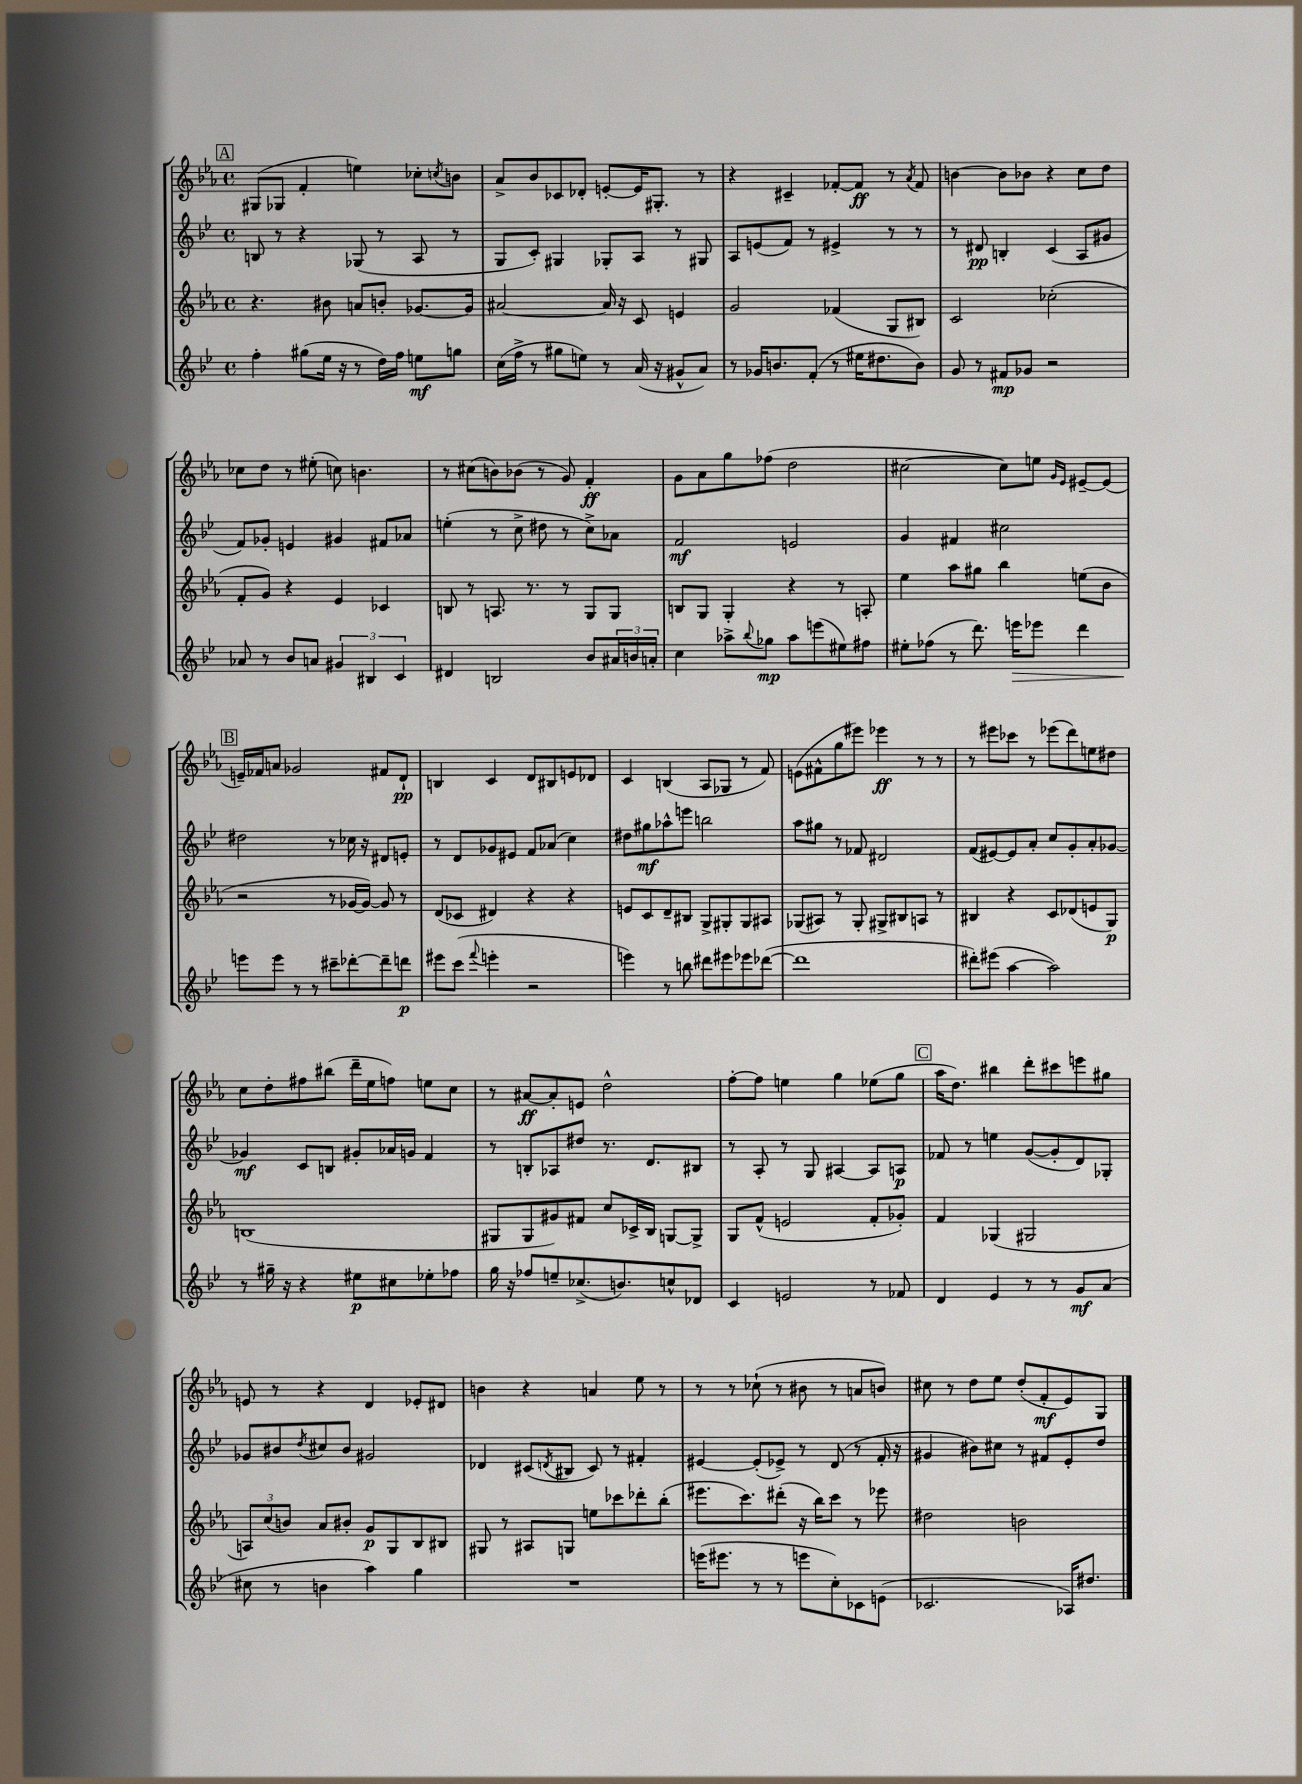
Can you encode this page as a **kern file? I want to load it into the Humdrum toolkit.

**kern	**kern	**kern	**kern
*staff4	*staff3	*staff2	*staff1
*clefG2	*clefG2	*clefG2	*clefG2
*k[b-e-]	*k[b-e-a-]	*k[b-e-]	*k[b-e-a-]
*M4/4	*M4/4	*M4/4	*M4/4
*met(c)	*met(c)	*met(c)	*met(c)
4ff'	4.r	8B	(8G#
.	.	8r	8G-
(8gg#	.	4r	4f'
16ee-	8b#	.	.
16r	.	.	.
8r	8a	(8G-	4ee)
16dd)	8b'	8r	.
16ff	.	.	.
8ee	[8.g-	8A	8cc-'
.	.	.	8qcc
8gg	.	8r	8b
.	16g-]	.	.
=	=	=	=
(16cc	[2a#	8G	8a-^
16ff^	.	.	.
8r	.	8c')	8b-
8gg#	.	4G#	8c-
8ee)	.	.	8d-'
8r	16a#]	8G-'	[8e'
.	16r	.	.
(16a	8c	8A	16e]
16r	.	.	8.G#'
8g#^^	4e	8r	.
8a)	.	8G#	8r
=	=	=	=
8r	2g	8A	4r
16g-	.	(8e	.
8.b	.	.	.
.	.	8f)	4c#~
(8f'	.	8r	.
8r	(4f-	4e#^	[8f-'
16ee#	.	.	8f-]
8.dd#	.	.	.
.	8G	8r	8r
.	.	.	8qa-
8b)	8B#)	8r	8f-
=	=	=	=
8g	2c	8r	[4b
8r	.	8d#	.
8f#	.	4B'	8b]
8g-	.	.	8b-
2r	(2cc-'	(4c	4r
.	.	8A	8cc
.	.	8g#	8dd
=	=	=	=
8a-	8f'	8f)	8cc-
8r	8g)	8g-'	8dd
8b-	4r	4e	8r
8a	.	.	(8ee#'
6g#	4e-	4g#	8cc)
.	.	.	4.b
6B#	.	.	.
.	4c-	8f#	.
6c	.	.	.
.	.	8a-	.
=	=	=	=
4d#	8B	(4ee'	8r
.	8r	.	(8cc#
2B	8.A	8r	8b)
.	.	8cc^	(8b-
.	8.r	.	.
.	.	8dd#	8r
.	8r	8r	8g)
8b-	8G	8cc^)	4f'
24a#	8G	8a-	.
24b	.	.	.
24a'	.	.	.
=	=	=	=
4cc	8B	2f	8g
.	8G	.	8a-
8aa-^	4G'	.	8gg
8qqbb-	.	.	.
8gg-	.	.	(8ff-
8aa-	4r	2e	2dd
(8eee	.	.	.
8ee#)	8r	.	.
8ff#	8A'	.	.
=	=	=	=
8ee#'	4ee-	4g	[2cc#
(8ff-	.	.	.
8r	8aa-	4f#	.
8.ddd)	8gg#	.	.
.	4bb-	2cc#	8cc#])
16eee	.	.	.
8eee-	.	.	8ee
.	.	.	16qqg
.	.	.	16qqe-
4ddd	(8ee	.	[8e#~
.	8b-	.	(8e#]
=	=	=	=
8eee	2r	2dd#	16e~)
.	.	.	16f-
8eee	.	.	8a
8r	.	.	2g-
8r	.	.	.
8ccc#~	8r	8r	.
[8ddd-'	[16g-	16cc-	.
.	16g-_)	16r	.
8ddd-~]	8g-]	8d#	8f#
8ddd	8r	8e'	8d`
=	=	=	=
8eee#	(8d	8r	4B
(8ccc	8c-	8d	.
8qqfff	.	.	.
4eee'	4d#)	8g-	4c
.	.	8e#	.
2r	4r	8f	8d
.	.	(8a-	8B#
.	4r	4cc)	8e
.	.	.	8d-
=	=	=	=
4eee)	8e	8dd#	4c
.	8c	8gg#	.
8r	8d~	8aa-^^	(4B
8bb	8B#	8eee	.
8ddd#	8G^	2bb	8A-
8eee#	8G#'	.	8G-
8eee-	8G#	.	8r
([8ddd-	8A#	.	8f)
=	=	=	=
1ddd-]	(8G-	8aa	(8e
.	8A#)	8gg#	8f#^^
.	8r	8r	8gg
.	8G-'	8f-	8eee#)
.	8G#^	2d#	4eee-
.	8B#	.	.
.	8A	.	8r
.	8r	.	8r
=	=	=	=
8ddd#')	4B#	(8f	8r
(8eee#	.	[8e#)	8eee#
[4aa	4r	8e#]	8ccc-
.	.	8a'	8r
2aa])	8c	8cc	(8eee-
.	(8d-	8g'	8ddd)
.	8e	8a'	8ee
.	8G)	[8g-	8dd#
=	=	=	=
8r	(1B	4g-]	8cc
16gg#~	.	.	8dd'
16r	.	.	.
4r	.	8c	8ff#
.	.	8B	(8bb#
8ee#	.	8g#'	16ddd~
.	.	.	16ee-
8cc#	.	16a-	8ff)
.	.	16g	.
8ee-'	.	4f	8ee
8ff-	.	.	8cc
=	=	=	=
16gg	8G#	8r	8r
16r	.	.	.
8ff-	8G#	8B'	[8a#
8ee~	8g#)	8A-	8a#']
(8.cc-^	8f#	8dd#	8e
.	8cc	8.r	2dd^^
8.b)	.	.	.
.	16c-^	.	.
.	16B-	8.d	.
8cc^^	[8G	.	.
8d-	8G^]	8B#	.
=	=	=	=
4c	8G	8r	[8ff'
.	(8f^^	8A'	8ff]
2e	2e	8r	4ee
.	.	8G	.
.	.	[4A#	4gg
8r	8f'	8A#]	(8ee-
8f-	8g-')	8A	8gg
=	=	=	=
4d	4f	8f-	16aa-
.	.	.	8.dd)
.	.	8r	.
4e-	(4G-	4ee	4bb#
8r	2G#	([8g	8ddd'
8r	.	8g']	8ccc#
8g	.	8d)	8eee
(8a	.	8G-'	8gg#
=	=	=	=
8cc#	12A)	8g-	8e
.	(12cc	.	.
8r	.	8b#	8r
.	12b)	.	.
.	.	8qdd	.
4b	8a-	8cc#	4r
.	8b#'	8b#	.
4aa)	8g	2g#	4d
.	8G	.	.
4gg	8B-	.	8e-'
.	8B#	.	8d#
=	=	=	=
1r	8G#	4d-	4b
.	8r	.	.
.	8A#	(8c#	4r
.	.	8qd	.
.	8G	8B#	.
.	8ee	8c#)	4a
.	8ccc-	8r	.
.	8ddd-'	4f#'	8ee-
.	(8bb-'	.	8r
=	=	=	=
(16eee	8.eee#	[4e#	8r
8.eee#	.	.	.
.	.	.	8r
.	8.ccc)	.	.
8r	.	(8e#']	(8cc-`
8r	(8ddd#'	8e-^)	8r
8eee	16r	8r	8b#
.	16bb-)	.	.
8cc')	8ccc	(8d	8r
8c-	8r	8r	8a
(8e	8eee-	16f'	8b)
.	.	16r	.
=	=	=	=
2.c-	2dd#	4g#	8cc#
.	.	.	8r
.	.	8b#)	8dd
.	.	8cc#	8ee-
.	2b	8r	(8dd'
.	.	8f#	8f'
16A-)	.	8e-'	8e-)
8.dd#	.	.	.
.	.	8dd	8G
==	==	==	==
*-	*-	*-	*-
